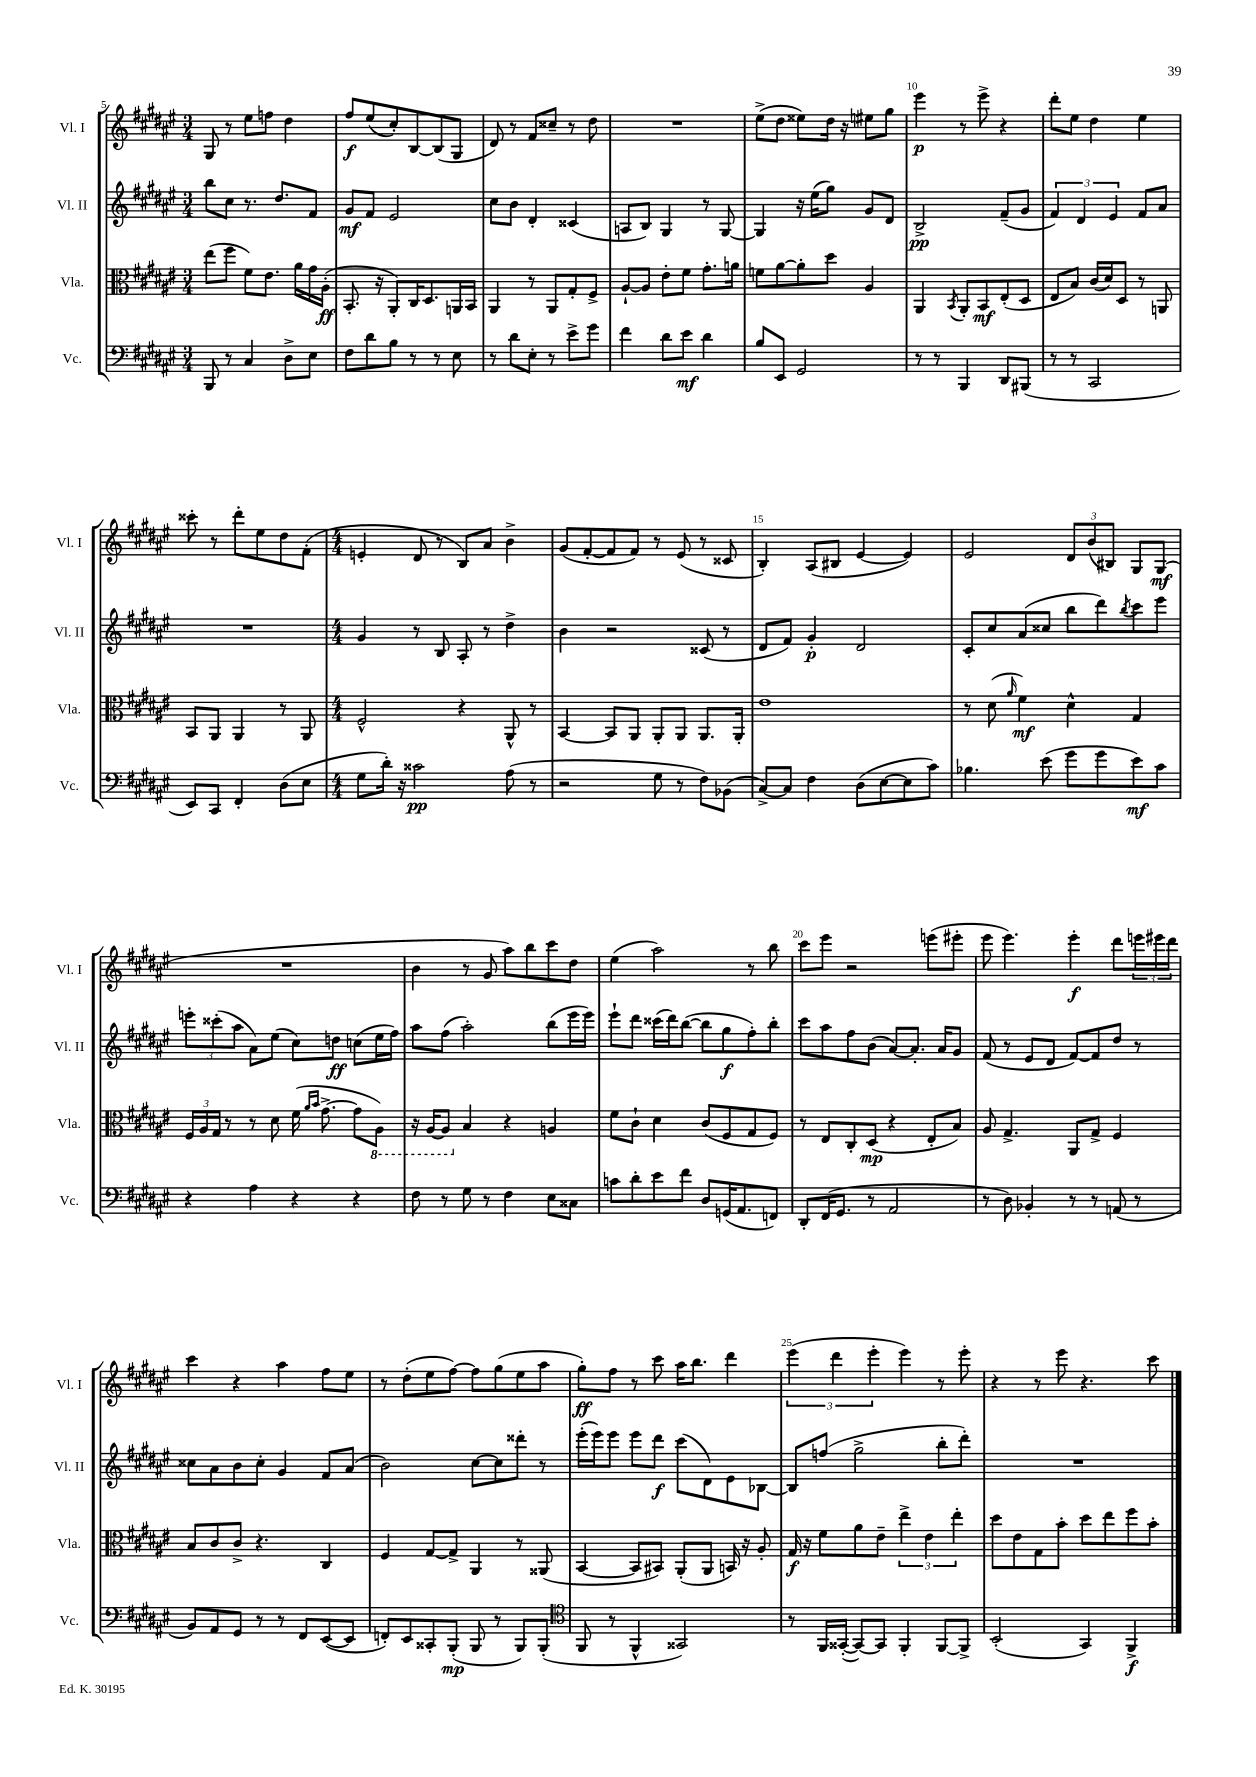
<<
\new StaffGroup <<
\new Staff = "s0" \with { instrumentName = "Vl. I" shortInstrumentName = "Vl. I" } {
    \clef treble \key fis \major \numericTimeSignature \time 3/4
    gis8 r8 eis''8 f''8 dis''4 |
    fis''8\f eis''8( cis''8-.) b8~ b8( gis8 |
    dis'8) r8 fis'8 cisis''8-- r8 dis''8 |
    R2. |
    eis''8->( dis''8 eisis''8) dis''16 r16 eis''8 gis''8 |
    eis'''4\p r8 eis'''8-> r4 |
    dis'''8-. eis''8 dis''4 eis''4 |
    cisis'''8-. r8 dis'''8-. eis''8 dis''8 fis'8-.( |
    \numericTimeSignature \time 4/4 e'4-. dis'8 r8 b8) ais'8 b'4-> |
    gis'8( fis'8~-. fis'8 fis'8) r8 eis'8( r8 cisis'8 |
    b4-.) ais8( bis8 eis'4~ eis'4) |
    eis'2 \tuplet 3/2 { dis'8 b'8( bis8) } gis8 gis8\mf( |
    R1 |
    b'4 r8 gis'8 ais''8) b''8 cis'''8 dis''8 |
    eis''4( ais''2) r8 b''8 |
    cis'''8 eis'''8 r2 e'''8( eis'''8-. |
    eis'''8 eis'''4.) eis'''4-.\f dis'''8 \tuplet 3/2 { e'''16 eis'''16 dis'''16 } |
    cis'''4 r4 ais''4 fis''8 eis''8 |
    r8 dis''8-.( eis''8 fis''8~) fis''8 gis''8( eis''8 ais''8 |
    gis''8-.\ff) fis''8 r8 cis'''8 ais''16 b''8. dis'''4 |
    \tuplet 3/2 { eis'''4( dis'''4 eis'''4-. } eis'''4) r8 eis'''8-. |
    r4 r8 eis'''8 r4. cis'''8 \bar "|." |
}
\new Staff = "s1" \with { instrumentName = "Vl. II" shortInstrumentName = "Vl. II" } {
    \clef treble \key fis \major \numericTimeSignature \time 3/4
    b''8 cis''8 r8. dis''8. fis'8 |
    gis'8\mf fis'8 eis'2 |
    cis''8 b'8 dis'4-. cisis'4( |
    a8 b8) gis4 r8 gis8~ |
    gis4 r16 eis''16( gis''8) gis'8 dis'8 |
    b2->\pp fis'8--( gis'8 |
    \tuplet 3/2 { fis'4) dis'4 eis'4 } fis'8 ais'8 |
    R2. |
    \numericTimeSignature \time 4/4 gis'4 r8 b8 ais8-. r8 dis''4-> |
    b'4 r2 cisis'8( r8 |
    dis'8 fis'8) gis'4-.\p dis'2 |
    cis'8-. cis''8 ais'8( cisis''8 b''8 dis'''8) \acciaccatura { b''8 } cis'''8 eis'''8 |
    \tuplet 3/2 { e'''8-. cisis'''8-.( ais''8 } ais'8) eis''8( cis''8) d''8\ff c''8( eis''16 fis''16) |
    ais''8 fis''8( ais''2-.) b''8( eis'''16 eis'''16) |
    eis'''8-! dis'''8 cisis'''16( dis'''16) b''8~( b''8 gis''8\f fis''8-.) b''8-. |
    cis'''8 ais''8 fis''8 b'8( ais'8~) ais'8.-. ais'16 gis'8 |
    fis'8( r8 eis'8 dis'8 fis'8~) fis'8 dis''8 r8 |
    cisis''8 ais'8 b'8 cisis''8-. gis'4 fis'8 ais'8( |
    b'2) cis''8~ cis''8 disis'''8-. r8 |
    eis'''16-.( eis'''16) eis'''8 eis'''8 dis'''8\f cis'''8( dis'8) eis'8 bes8~ |
    bes8 f''8( gis''2-> b''8-. dis'''8-.) |
    R1 \bar "|." |
}
\new Staff = "s2" \with { instrumentName = "Vla." shortInstrumentName = "Vla." } {
    \clef alto \key fis \major \numericTimeSignature \time 3/4
    eis''8( fis''8 fis'8) eis'8. ais'16 gis'16 ais16-.\ff( |
    b,8.-. r16 ais,8-.) cis16 dis8. a,16 b,16 |
    ais,4 r8 ais,8 gis8-. fis8-> |
    ais8~-! ais8 eis'8-. fis'8 gis'8.-. a'16 |
    f'8 ais'8~ ais'8-. dis''8 ais4 |
    ais,4 \acciaccatura { b,8 } ais,8-. b,8\mf eis8-.( dis8 |
    eis8 b8) cis'16( dis'16) dis8 r8 a,8 |
    b,8 ais,8 ais,4 r8 ais,8 |
    \numericTimeSignature \time 4/4 fis2-^ r4 ais,8-^ r8 |
    b,4~ b,8 ais,8 ais,8-. ais,8 ais,8. ais,16-. |
    eis'1 |
    r8 dis'8( \grace { ais'16 } fis'4\mf) dis'4-^ gis4 |
    \tuplet 3/2 { fis16 ais16 gis16 } r8 r8 dis'8 fis'16( \grace { ais'16 b'16 } gis'8.~-> gis'8 \ottava #-1 ais,8) |
    r16 ais,16~ ais,8 \ottava #0 b4 r4 a4 |
    fis'8 cis'8-! dis'4 cis'8( fis8 gis8 fis8) |
    r8 eis8 cis8-. dis8\mp( r4 eis8-. b8) |
    ais8 gis4.-> ais,8 gis8-> fis4 |
    b8 cis'8 cis'8-> r4. cis4 |
    fis4 gis8~ gis8-> ais,4 r8 aisis,8( |
    b,4~ b,8 bis,8) ais,8-.( ais,8 b,16) r16 ais8-. |
    gis16\f r16 fis'8 ais'8 eis'8-- \tuplet 3/2 { eis''4-> eis'4 eis''4-. } |
    dis''8 eis'8 gis8 b'8-. dis''8 eis''8 fis''8 b'8-. \bar "|." |
}
\new Staff = "s3" \with { instrumentName = "Vc." shortInstrumentName = "Vc." } {
    \clef bass \key fis \major \numericTimeSignature \time 3/4
    b,,8 r8 cis4 dis8-> eis8 |
    fis8 dis'8 b8 r8 r8 eis8 |
    r8 dis'8 eis8-. r8 eis'8-> gis'8 |
    fis'4 dis'8 eis'8\mf dis'4 |
    b8 eis,8 gis,2 |
    r8 r8 b,,4 dis,8 bis,,8( |
    r8 r8 cis,2 |
    eis,8) cis,8 fis,4-. dis8( eis8 |
    \numericTimeSignature \time 4/4 gis8 dis'16-.) r16 cisis'2\pp ais8( r8 |
    r2 gis8 r8 fis8) bes,8( |
    cis8~->) cis8 fis4 dis8( eis8~ eis8 cis'8) |
    bes4. eis'8( gis'8 gis'8 eis'8\mf) cis'8 |
    r4 ais4 r4 r4 |
    fis8 r8 gis8 r8 fis4 eis8 cisis8 |
    c'8 dis'8-. eis'8 fis'8 dis8 g,16( ais,8. f,8) |
    dis,8-. fis,16( gis,8. r8 ais,2 |
    r8 dis8) bes,4-. r8 r8 a,8( r8 |
    b,8) ais,8 gis,8 r8 r8 fis,8 eis,8~( eis,8 |
    f,8-.) eis,8 cisis,8-. b,,8-.\mp( b,,8 r8 b,,8) b,,8-.( |
    \clef tenor fis,8 r8 fis,4-^ gisis,2) |
    r8 fis,16 gisis,16~-.( gisis,8~) gisis,8 fis,4-. fis,8~ fis,8-> |
    b,2-.( gis,4) fis,4->\f \bar "|." |
}
>>
>>
\layout { \context { \Score currentBarNumber = #5 \override BarNumber.break-visibility = ##(#f #t #t) barNumberVisibility = #(every-nth-bar-number-visible 5) } }
